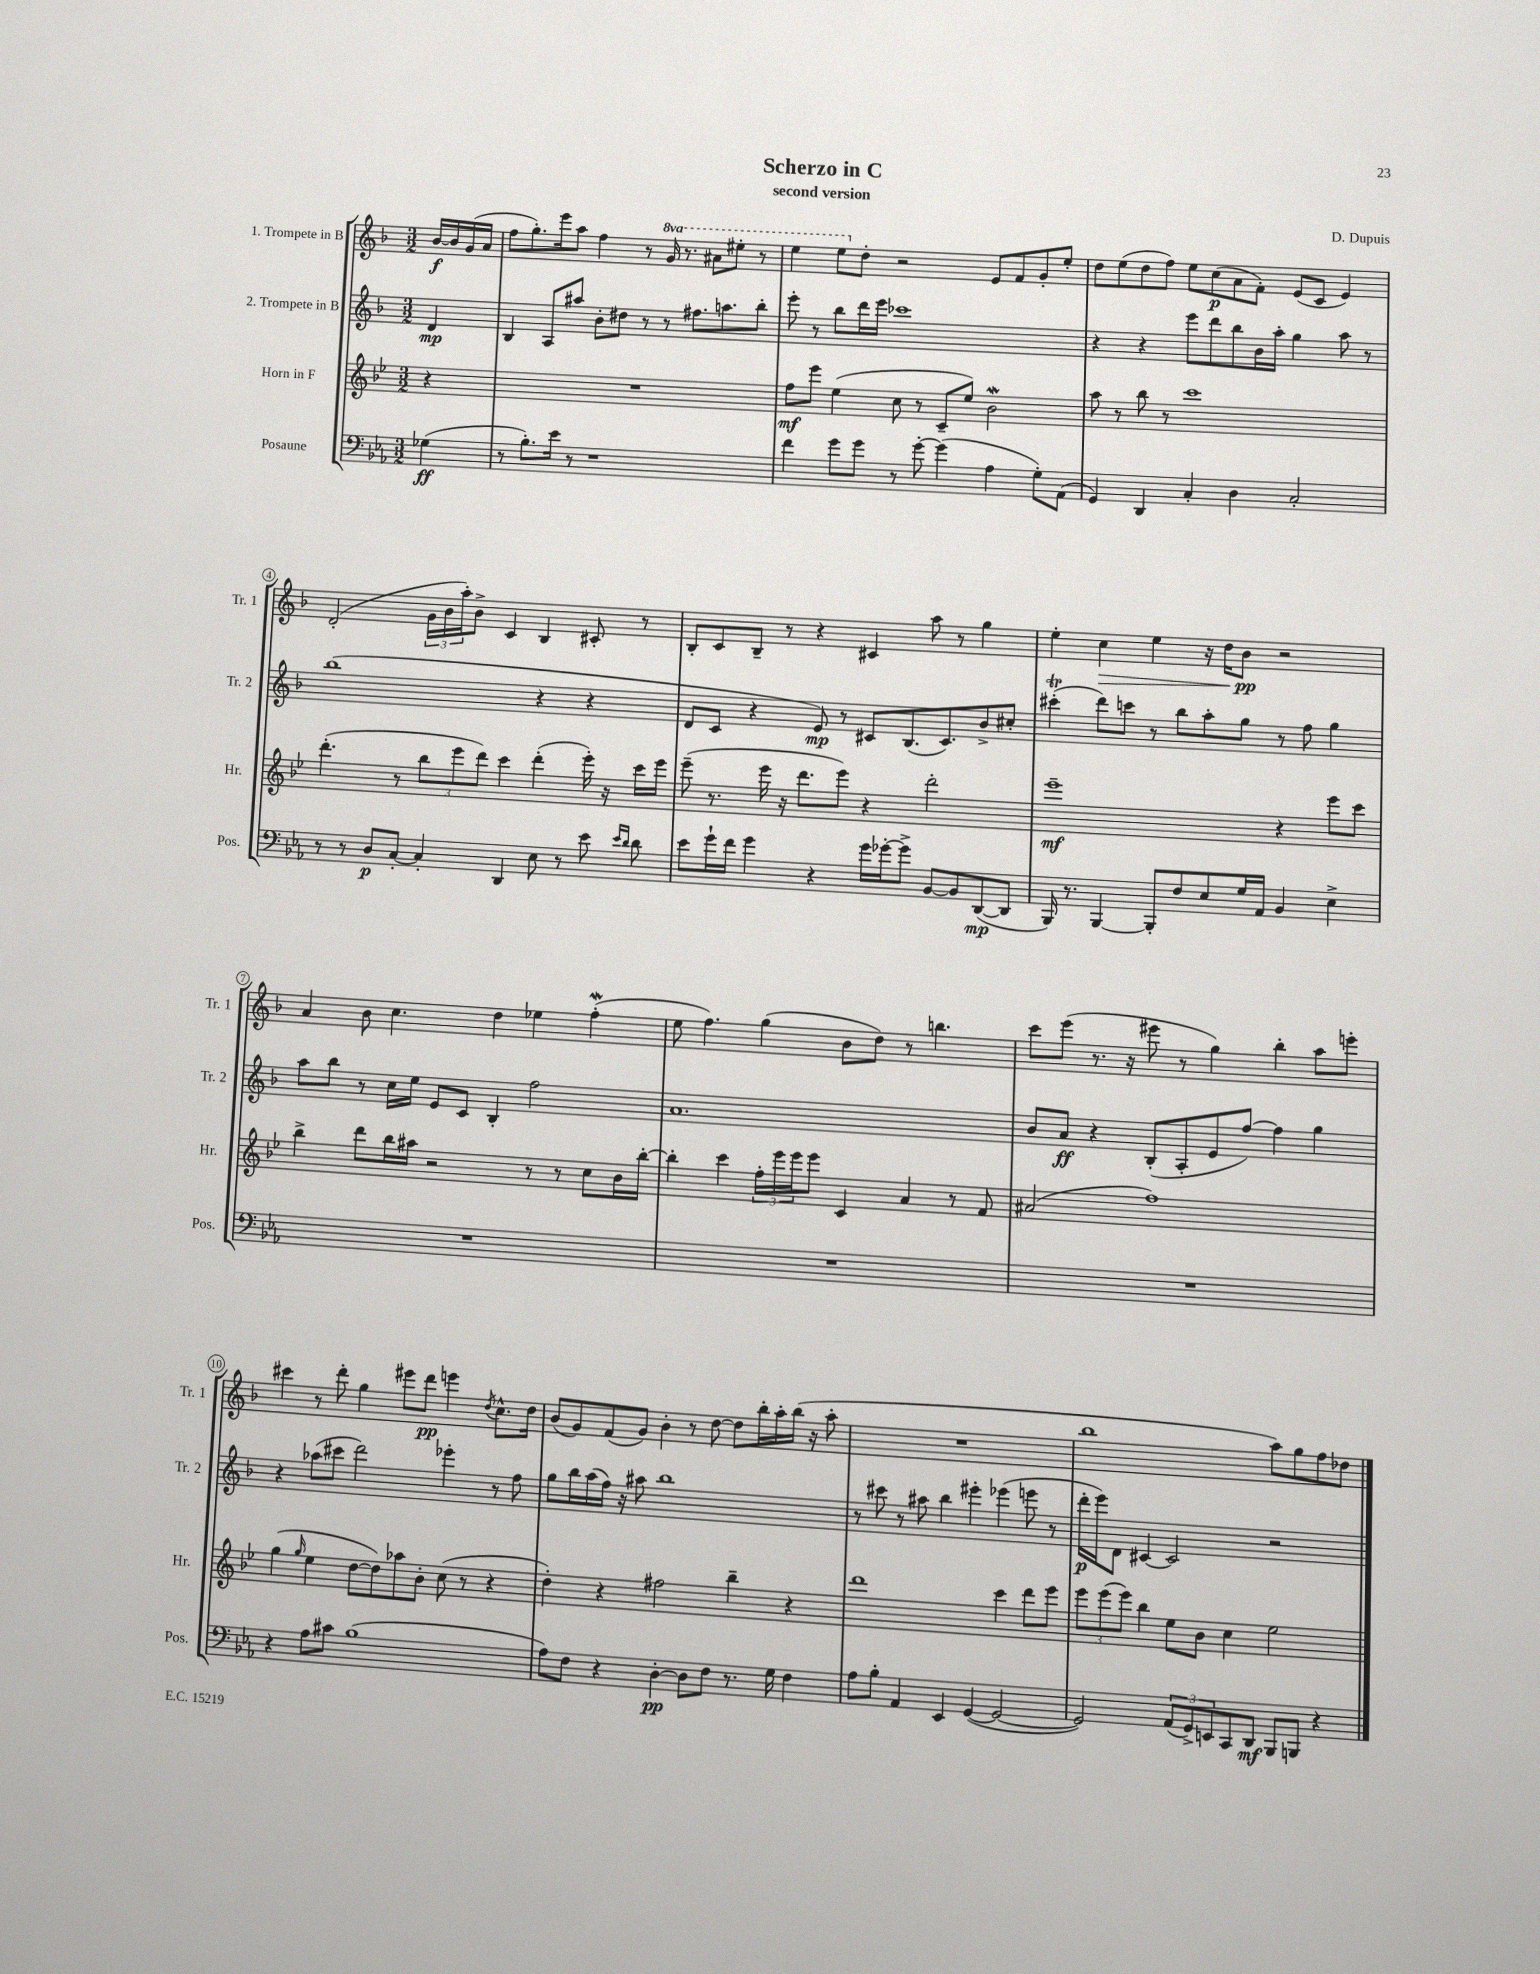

**kern	**kern	**kern	**kern
*staff4	*staff3	*staff2	*staff1
*clefF4	*clefG2	*clefG2	*clefG2
*k[b-e-a-]	*k[b-e-]	*k[b-]	*k[b-]
*M3/2	*M3/2	*M3/2	*M3/2
(4G-	4r	4d	[16b-
.	.	.	16b-]
.	.	.	(16g
.	.	.	16a
=	=	=	=
8r	1.r	4B-	8ff
8.B-')	.	.	8.gg')
.	.	8A	.
16e-	.	.	16eee
8r	.	8aa#	8aa
1r	.	8b-'	4ff
.	.	8dd#	.
.	.	8r	8r
.	.	8r	16gg
.	.	.	8.r
.	.	8.ff#	.
.	.	.	8aa#
.	.	8.aa	.
.	.	.	8eee#'
.	.	8bb-'	8r
=	=	=	=
4f	8ff	8eee'	4eee
.	8eee-	8r	.
8g	(4ee-	8bb-	8eee
8g	.	16ddd	8dd'
.	.	16eee	.
8r	8cc	1ccc-	2r
[8g'	8r	.	.
(4g]	8c~	.	.
.	8ee-)	.	.
4A-	2b-	.	8e
.	.	.	8f
8G')	.	.	8g'
(8AA-	.	.	8ee'
=	=	=	=
4GG)	8aa	4r	8dd
.	8r	.	(8ee
4DD	8bb-	4r	8dd
.	8r	.	8ff)
4C'	1ccc	8eee	8ee
.	.	8ddd	(8cc
4D	.	8bb-	8a
.	.	16b-	8f')
.	.	16aa'	.
2C'	.	4gg	(8e
.	.	.	8c
.	.	8aa	4e)
.	.	8r	.
=	=	=	=
8r	(4.ddd'	(1bb-	(2d'
8r	.	.	.
8D	.	.	.
[8C'	8r	.	.
4C']	12bb-	.	24g
.	.	.	24b-
.	12eee-	.	24aa')
.	.	.	8b-^
.	12ddd)	.	.
4DD	4ccc	.	4c
8E-	(4ddd'	4r	4B-
8r	.	.	.
8e-	16eee-')	4r	8c#'
.	16r	.	.
16qqe-	.	.	.
16qqd	.	.	.
8d	16ccc	.	8r
.	16eee-	.	.
=	=	=	=
8e-	(8eee-~	8d	8B-'
16g`	8.r	8c	8c
16f	.	.	.
4g	.	4r	8B-~
.	16eee-	.	.
.	16r	.	8r
.	8.ddd	.	.
4r	.	8e)	4r
.	8eee-)	8r	.
16g	4r	8c#	4c#
[16g-'	.	.	.
8g-^]	.	(8.B-	.
[8BB-	2ddd'	.	8aa
.	.	8.c#)	.
8BB-]	.	.	8r
([8DD	.	8b-^	4gg
8DD]	.	8cc#'	.
=	=	=	=
16BBB-)	1eee-~	(4ccc#'	4ee'
8.r	.	.	.
[4BBB-	.	8ddd)	4cc
.	.	8ccc	.
8BBB-']	.	8r	4ee
8F	.	8bb-	.
8E-	.	8aa'	16r
.	.	.	16dd
16G	.	8gg	8b-
16AA-	.	.	.
4BB-	4r	8r	2r
.	.	8ff	.
4E-^	8eee-	4gg	.
.	8ccc	.	.
=	=	=	=
1.r	4bb-^	8aa	4a
.	.	8bb-	.
.	8ddd	8r	8b-
.	16bb-	16cc	4.cc
.	16aa#	16ee	.
.	2r	8e	.
.	.	8c	.
.	.	4B-'	4dd
.	8r	2ff	4ee-
.	8r	.	.
.	8cc	.	(4ff'
.	16b-	.	.
.	[16bb-'	.	.
=	=	=	=
1.r	4bb-']	1.a	8ee
.	.	.	4.ff)
.	4ccc	.	.
.	24ff'	.	(4gg
.	24eee-	.	.
.	24eee-	.	.
.	8eee-	.	.
.	4c	.	8b-
.	.	.	8dd)
.	4a	.	8r
.	.	.	4.bb
.	8r	.	.
.	8f	.	.
=	=	=	=
1.r	(2a#	8b-	8ccc
.	.	8a	(8eee
.	.	4r	8.r
.	.	.	16r
.	1ff)	(8B-'	8eee#
.	.	8A'	8r
.	.	8e	4gg)
.	.	[8ff)	.
.	.	4ff]	4bb-'
.	.	4gg	8aa
.	.	.	8eee'
=	=	=	=
4r	(4gg	4r	4ccc#
.	16qqgg	.	.
8A-	4ee-	(8aa-	8r
8c#	.	8ccc#	8ddd'
(1B-	[8dd	2ddd)	4gg
.	8dd])	.	.
.	8aa-	.	8eee#
.	8b-'	.	8ddd
.	(8cc	4eee-'	4eee
.	8r	.	.
.	.	.	8qdd
.	4r	8r	8.cc^^
.	.	8ff	.
.	.	.	16dd
=	=	=	=
8A-)	4dd')	8gg	(8b-
8F	.	16bb-	8g)
.	.	(16aa	.
4r	4r	16ff)	(8f
.	.	16r	.
.	.	8aa#	8g)
[4D'	2ff#	1bb-	4b-'
8D]	.	.	8r
8F	.	.	[8dd
8.r	4bb-~	.	8dd]
.	.	.	16bb-'
16G	.	.	16aa'
4F	4r	.	(16bb-
.	.	.	16r
.	.	.	8aa'
=	=	=	=
8A-	1ddd	8r	1.r
8B-'	.	8ccc#	.
4AA-	.	8r	.
.	.	8aa#	.
4EE-	.	4bb-	.
([4GG	.	4eee#'	.
2GG_	4ccc	(4eee-	.
.	8ddd	8eee	.
.	8eee-	8r	.
=	=	=	=
2GG])	12eee-	16ddd'	1bb-
.	.	16eee)	.
.	(12eee-	.	.
.	.	8d	.
.	12eee-)	.	.
.	4bb-	[4c#	.
(12AA-	8ee-	2c#]	.
12GG^)	.	.	.
.	8b-	.	.
12EE	.	.	.
8CC	4cc	.	.
8DD	.	.	.
8BBB-	2ee-	2r	8aa)
8BBB	.	.	8gg
4r	.	.	8ff
.	.	.	8dd-
==	==	==	==
*-	*-	*-	*-
